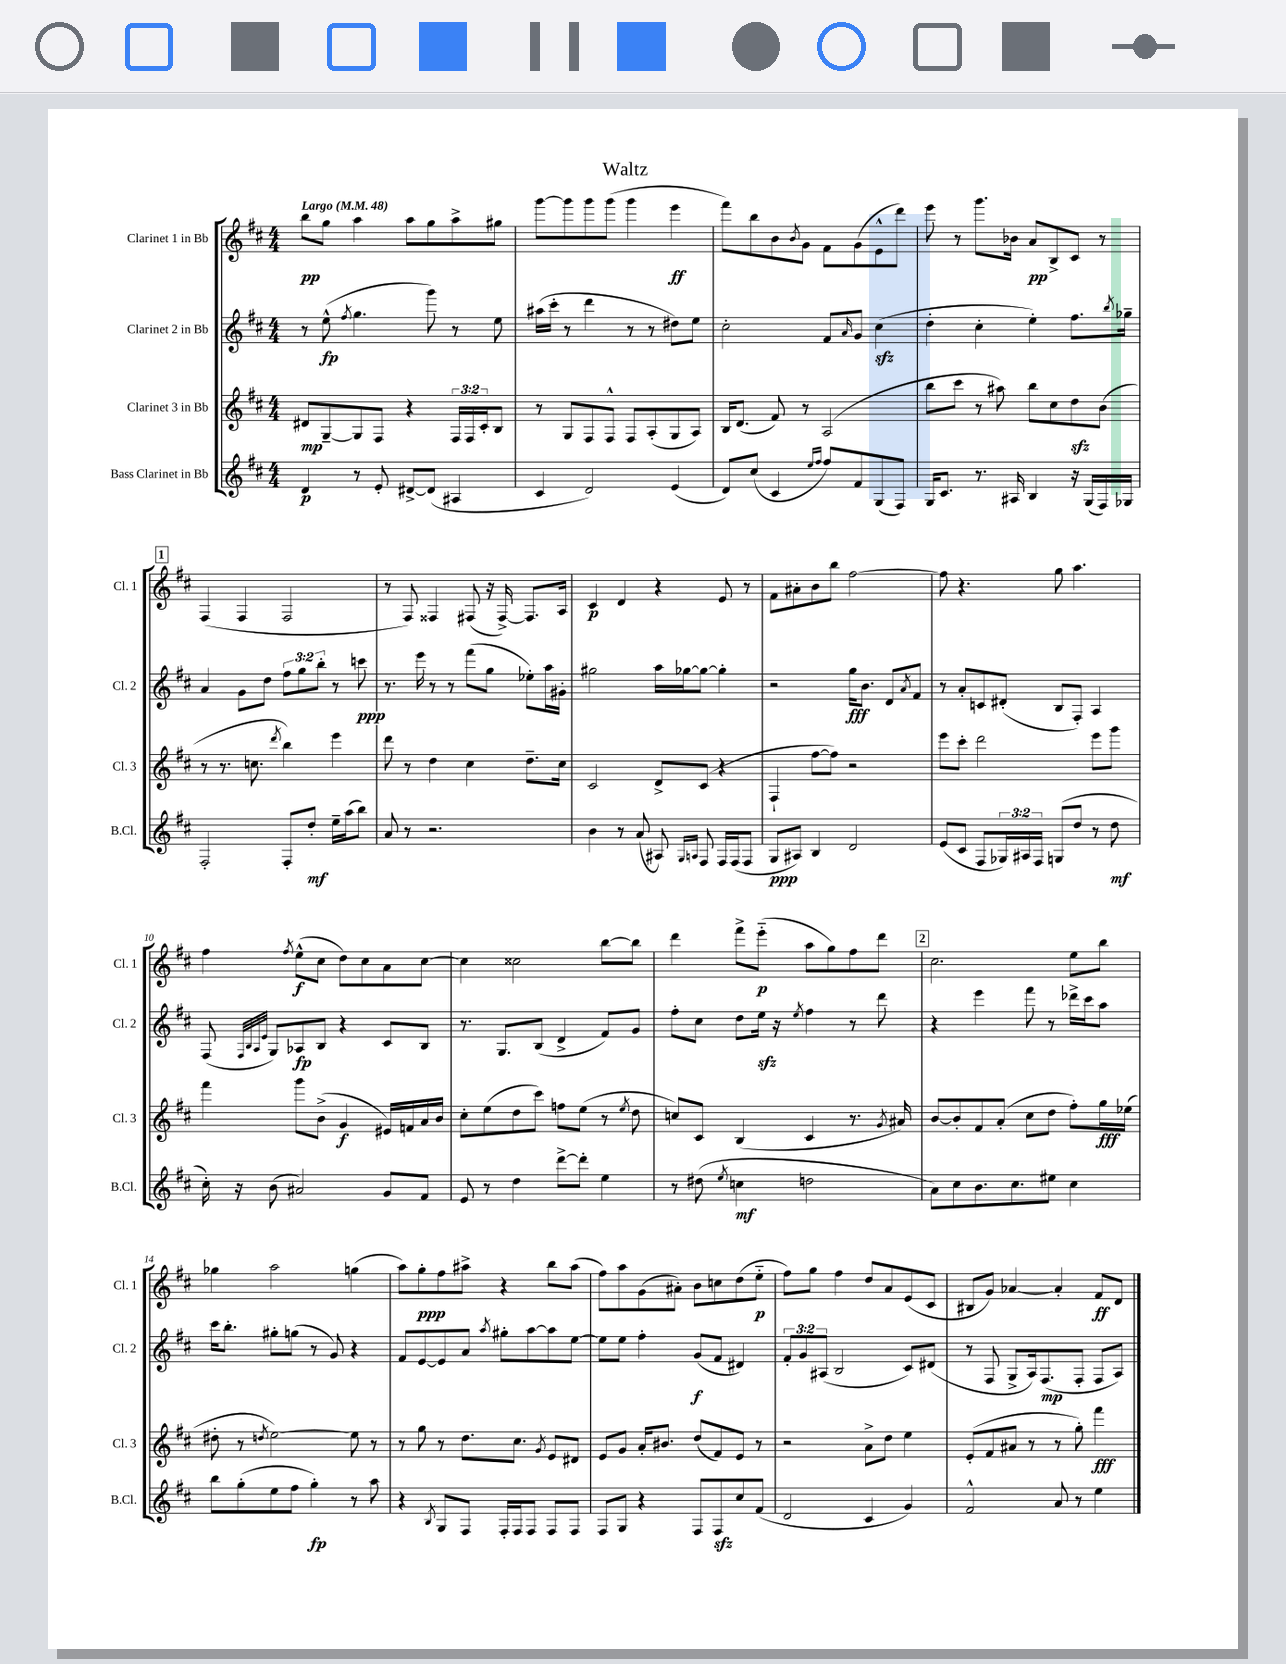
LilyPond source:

\header { title = "Waltz" }
<<
\new StaffGroup <<
\new Staff = "s0" \with { instrumentName = "Clarinet 1 in Bb" shortInstrumentName = "Cl. 1" } {
    \clef treble \key d \major \numericTimeSignature \time 4/4 \tempo "Largo" 4 = 48
    b''8\pp g''8 a''4 a''8 g''8 a''8-> gis''8 |
    g'''8~ g'''8 g'''8 g'''8( g'''4 e'''4\ff |
    fis'''8) b''8 b'8 \acciaccatura { b'8 } g'8 fis'8 g'8( e'8-^ d'''8) |
    e'''8 r8 g'''8. bes'16 a'8\pp b8-> cis'8 r8 |
    \mark \markup { \box "1" } fis4( fis4 fis2 |
    r8 fis8) fisis4 fis8( r16 fis16~->) fis8. a16 |
    cis'4\p d'4 r4 e'8 r8 |
    fis'8 ais'8-. b'8 b''8 fis''2~ |
    fis''8 r4. g''8 a''4. |
    fis''4 \acciaccatura { fis''8 } e''8-^\f( cis''8 d''8) cis''8 a'8 cis''8~ |
    cis''4 cisis''2 b''8~ b''8 |
    d'''4 fis'''8-> e'''8-_\p( a''8 g''8) fis''8 d'''8 |
    \mark \markup { \box "2" } cis''2. e''8 b''8 |
    ges''4 a''2 g''4( |
    a''8) g''8-.\ppp fis''8 ais''8-> r4 b''8 ais''8( |
    fis''8) a''8 g'8( ais'8-.) b'8 c''8 d''8( e''8-_\p |
    fis''8) g''8 fis''4 d''8 a'8 e'8( cis'8 |
    bis8 g'8) aes'4~ aes'4-. fis'8\ff d'8 \bar "|." |
}
\new Staff = "s1" \with { instrumentName = "Clarinet 2 in Bb" shortInstrumentName = "Cl. 2" } {
    \clef treble \key d \major \numericTimeSignature \time 4/4 \override Staff.TupletNumber.text = #tuplet-number::calc-fraction-text
    r8 e''8-^\fp( \acciaccatura { fis''8 } g''4. g'''8) r8 e''8 |
    ais''16( cis'''16-. r8 d'''4 r8 r8 dis''8) e''8 |
    cis''2-. fis'8 \grace { a'16 } g'8 cis''4\sfz( |
    d''4-. cis''4-. e''4-.) fis''8. \acciaccatura { b''8 } ges''16-- |
    \mark \markup { \box "1" } a'4 g'8 d''8 \tuplet 3/2 { fis''8 g''8 b''8-. } r8 c'''8\ppp |
    r8. e'''16 r8 r8 fis'''8( g''8 ees''8-.) a''16 gis'16-. |
    gis''2 a''16 ges''16~ ges''8~ ges''4-. |
    r2 g''16\fff b'8. d'8 \acciaccatura { a'8 } fis'8 |
    r8 a'8-. c'8 dis'8-.( b8 fis8-.) a4 |
    fis8( \grace { fis32 b32 a32 e'32 } g8) aes8\fp b8 r4 cis'8 b8 |
    r8. g8. b8( d'4-> fis'8) g'8 |
    fis''8-. cis''8 d''8 e''16\sfz r16 \acciaccatura { e''8 } fis''4 r8 d'''8 |
    \mark \markup { \box "2" } r4 e'''4 fis'''8 r8 des'''16-> cis'''16 a''8 |
    cis'''16 b''8.-. gis''8-. g''8( r8 g'8) r4 |
    fis'8 e'8~ e'8 a'8 \acciaccatura { a''8 } gis''8-. a''8~ a''8 e''8~ |
    e''8 e''8 fis''4-. g'8\f( fis'8 dis'4) |
    \tuplet 3/2 { fis'8-. g'8 ais8( } b2 cis'8) dis'8( |
    r8 fis8 g8-> a16) fis8.\mp( fis8-. fis8 a8) \bar "|." |
}
\new Staff = "s2" \with { instrumentName = "Clarinet 3 in Bb" shortInstrumentName = "Cl. 3" } {
    \clef treble \key d \major \numericTimeSignature \time 4/4 \override Staff.TupletNumber.text = #tuplet-number::calc-fraction-text
    dis'8\mp g8~-- g8 fis8 r4 \tuplet 3/2 { fis16 fis16 cis'16-. } b8 |
    r8 g8 fis8 fis8-^ fis8 a8-.( g8 a8) |
    b16 d'8.( fis'8) r8 a2( |
    b''8 cis'''8 r8 ais''8) b''8 cis''8 d''8\sfz b'8( |
    \mark \markup { \box "1" } r8 r8. c''8. \acciaccatura { d'''8 } b''4) e'''4 |
    d'''8 r8 d''4 cis''4 d''8.-- cis''16 |
    cis'2 d'8-> cis'8( r4 |
    fis4-! fis''8~ fis''8) r2 |
    e'''8 cis'''8-. d'''2 e'''8 g'''8 |
    fis'''4 g'''8 b'8->( g'4\f eis'16) f'16 a'16 b'16 |
    cis''8-. e''8( d''8 cis'''8) f''8 e''8( r8 \acciaccatura { e''8 } d''8 |
    c''8) cis'8 b4( cis'4 r8. \acciaccatura { g'8 } ais'16) |
    \mark \markup { \box "2" } b'8~ b'8-. fis'8 a'8-.( cis''8 d''8 fis''8-.) g''16\fff ees''16( |
    dis''8-. r8 \acciaccatura { d''8 } e''2~) e''8 r8 |
    r8 g''8 r8 d''8. cis''8. \acciaccatura { g'8 } e'8 dis'8 |
    e'8 g'8 a'16-. bis'8. d''8( fis'8) e'8 r8 |
    r2 a'8-> d''8 e''4 |
    e'8-.( fis'8 ais'8 r8 r8 g''8-.) fis'''4\fff \bar "|." |
}
\new Staff = "s3" \with { instrumentName = "Bass Clarinet in Bb" shortInstrumentName = "B.Cl." } {
    \clef treble \key d \major \numericTimeSignature \time 4/4 \override Staff.TupletNumber.text = #tuplet-number::calc-fraction-text
    d'4\p r8 e'8-. dis'8~-> dis'8( ais4 |
    cis'4 d'2) e'4( |
    d'8) cis''8( cis'4 \grace { e''16 fis''16 } fis''8) fis'8 g8( fis8) |
    g16 cis'8. r8. ais16 b4 r16 g16( fis16) ges16 |
    \mark \markup { \box "1" } fis2-. fis8-. d''8-.\mf e''16-- a''16( b''8) |
    a'8 r8 r2. |
    b'4 r8 a'8( ais8) \grace { g16 a16 } fis8 fis16 fis16( fis8 |
    g8\ppp ais8) b4 d'2 |
    e'8( cis'8 fis8 \tuplet 3/2 { ges16) ais16 fis16 } g8( d''8 r8 d''8\mf |
    cis''16-.) r16 b'8( ais'2) g'8 fis'8 |
    e'8 r8 d''4 d'''8~-> d'''8-. e''4 |
    r8 dis''8( \acciaccatura { e''8 } c''4\mf d''2 |
    \mark \markup { \box "2" } a'8) cis''8 b'8. cis''8. eis''8 cis''4 |
    b''8 g''8-.( e''8 fis''8 g''4-.\fp) r8 a''8 |
    r4 \acciaccatura { b8 } g8 fis8 fis16-. fis16 fis8 fis8 fis8 |
    fis8 g8 r4 fis8 fis8\sfz cis''8 fis'8( |
    d'2 cis'4 g'4) |
    fis'2-^ a'8 r8 e''4 \bar "|." |
}
>>
>>
